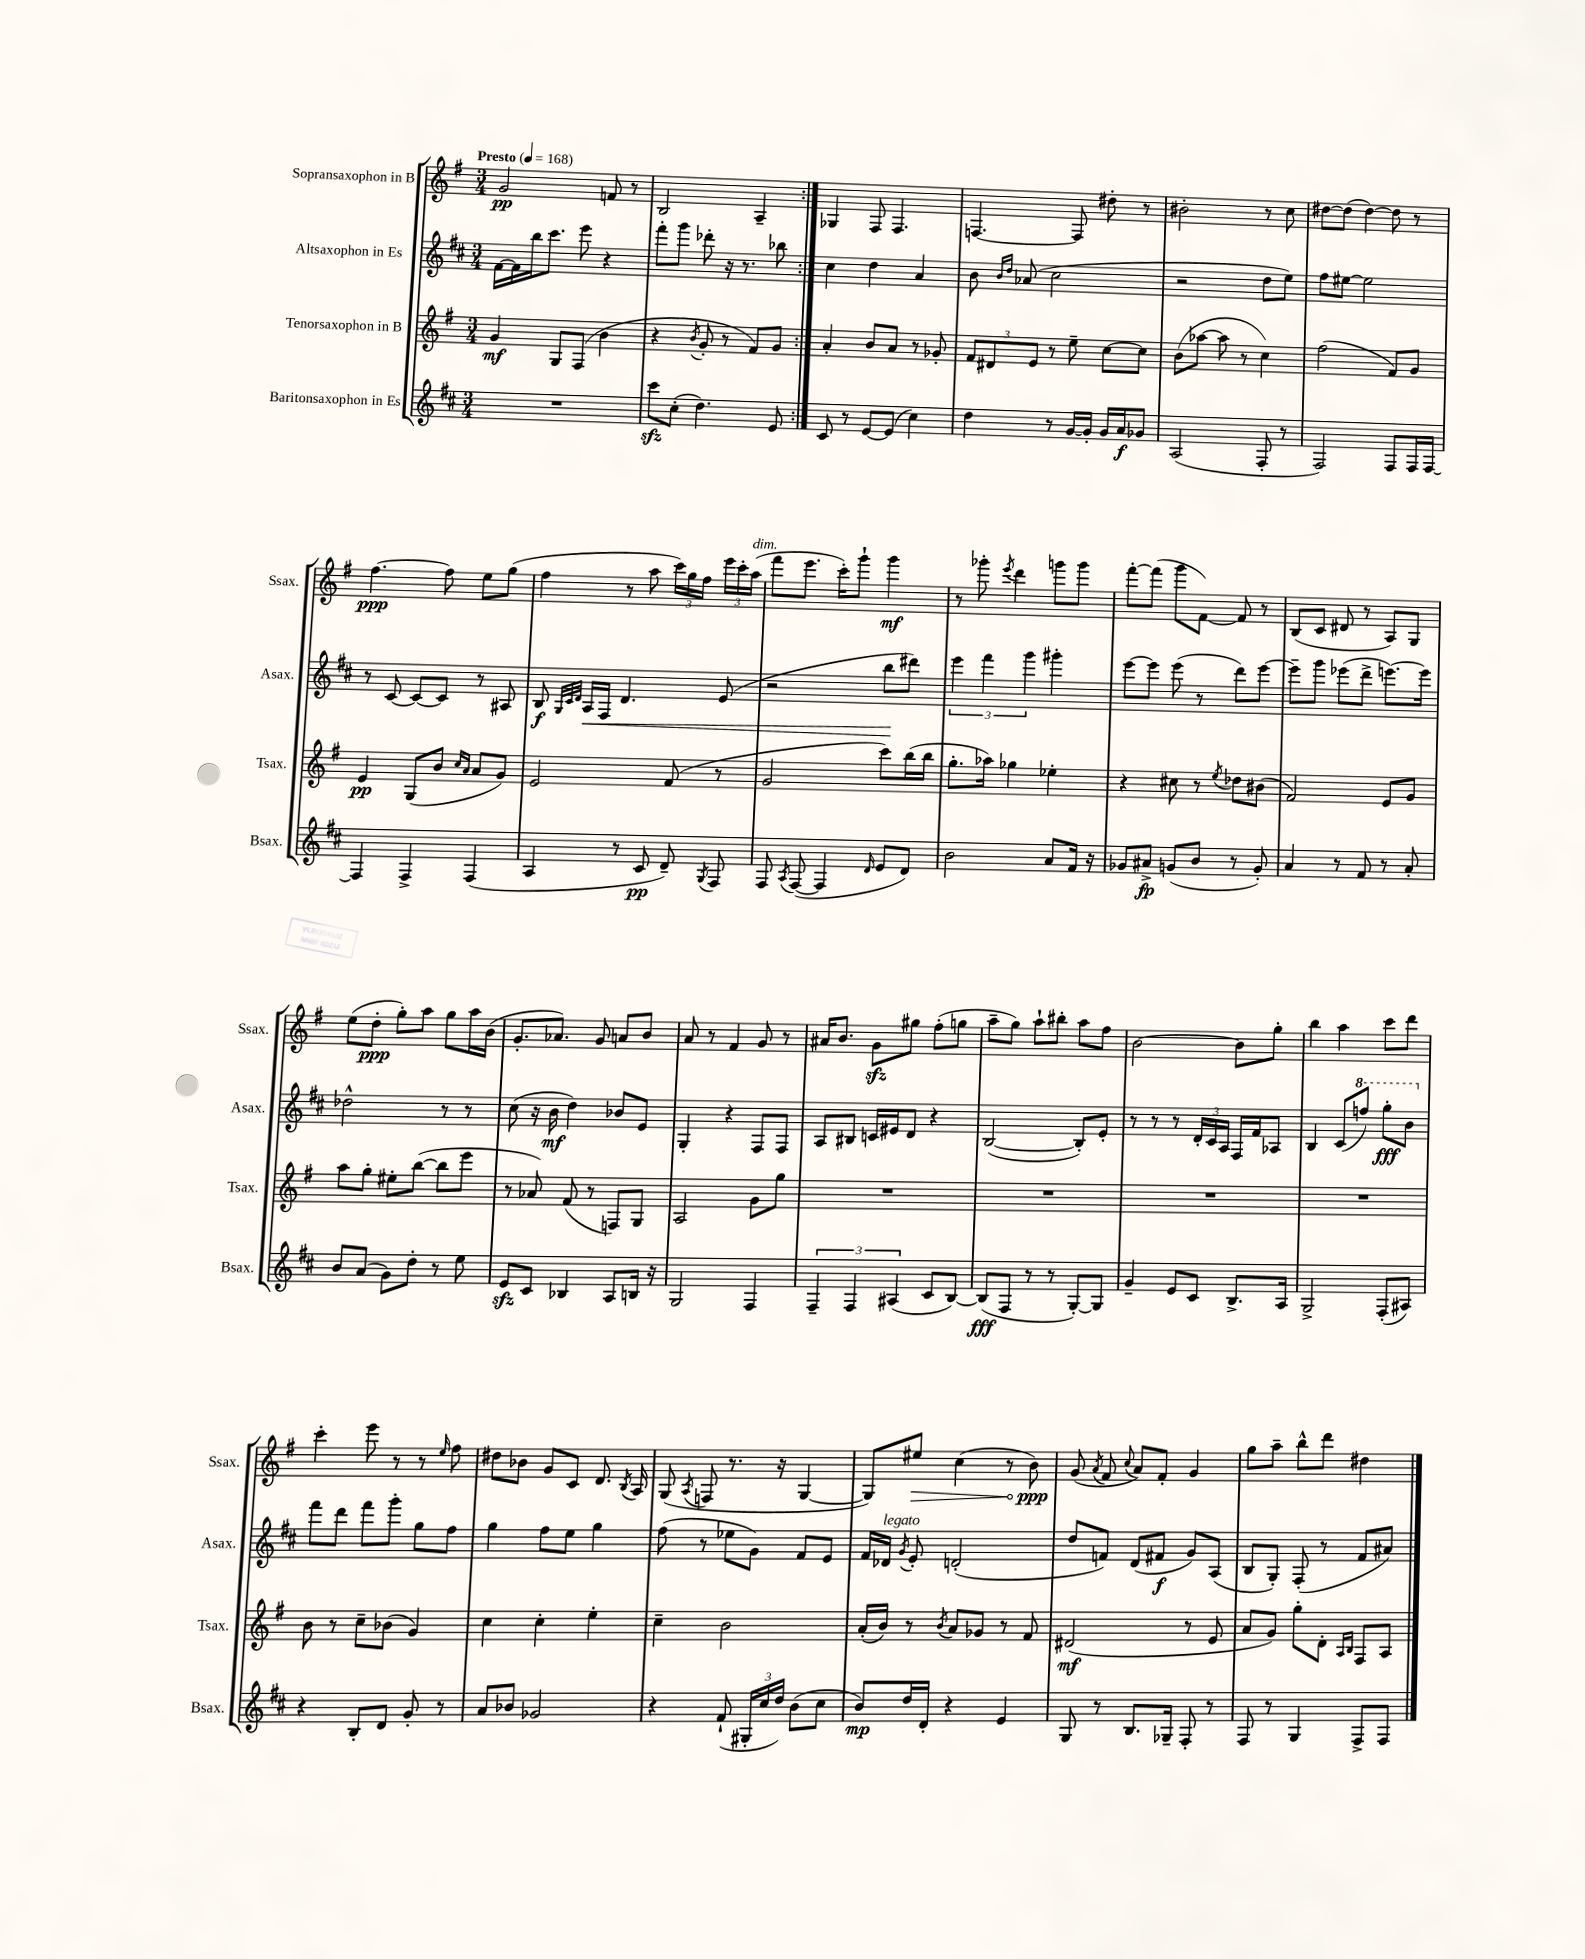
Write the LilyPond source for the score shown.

<<
\new StaffGroup <<
\new Staff = "s0" \with { instrumentName = "Sopransaxophon in B" shortInstrumentName = "Ssax." } {
    \clef treble \key g \major \numericTimeSignature \time 3/4 \tempo "Presto" 4 = 168
    \autoBeamOff \repeat volta 2 { g'2\pp f'8 r8 |
    b2 a4-- | }
    ges4 fis8 fis4. |
    f4.~ f8 dis''8-. r8 |
    bis'2-. r8 c''8 |
    dis''8[~ dis''8]( dis''4~) dis''8 r8 |
    fis''4.~\ppp fis''8 e''8[ g''8]( |
    fis''4 r8 a''8 \tuplet 3/2 { c'''16[) g''16 fis''16] } \tuplet 3/2 { e'''16[ c'''16-. a''16]^\markup { \italic "dim." }( } |
    fis'''8[ e'''8.] c'''16[-.) g'''8]-! g'''4\mf |
    r8 ges'''8-. \acciaccatura { e'''8 } d'''4 g'''8[ g'''8] |
    fis'''8[~-. fis'''8]( g'''8[ fis'8]~) fis'8 r8 |
    b8[( c'8] dis'8 r8 a8[) g8] |
    e''8[( d''8]-.\ppp g''8[-.) a''8] g''8[ a''16 b'16]( |
    g'8.[-. aes'8.]) g'8 a'8[ b'8] |
    a'8 r8 fis'4 g'8 r8 |
    ais'16[ b'8.] g'8[\sfz gis''8] fis''8[-.( g''8] |
    a''8[-- g''8]) a''8[-! bis''8]-. a''8[ fis''8] |
    b'2~ b'8[ g''8]-. |
    b''4 a''4 c'''8[ d'''8] |
    c'''4-. e'''8 r8 r8 \grace { e''16 } fis''8 |
    dis''8[ bes'8] g'8[ c'8] d'8. \acciaccatura { b8 } a16 |
    g8( \acciaccatura { a8 } f8 r8. r16 g4~ |
    g8[) \once \override Hairpin.circled-tip = ##t eis''8]\> c''4( r8 b'8\ppp\!) |
    g'8( \acciaccatura { a'8 } fis'8 \appoggiatura { c''8 } a'8[) fis'8]-. g'4 |
    g''8[ a''8]-- b''8[-^ d'''8] dis''4 \bar "|." |
}
\new Staff = "s1" \with { instrumentName = "Altsaxophon in Es" shortInstrumentName = "Asax." } {
    \clef treble \key d \major \numericTimeSignature \time 3/4
    \autoBeamOff \repeat volta 2 { fis'16[~ fis'16 b''16 cis'''8.] e'''8 r4 |
    fis'''8[-. g'''8] des'''8-. r16 r8. bes''8 | }
    cis''4 d''4 a'4 |
    b'8 \grace { b'16[ d''16] } aes'8( cis''2 |
    r2 d''8[ e''8]) |
    fis''8[ eis''8]~ eis''2 |
    r8 cis'8~ cis'8[~ cis'8] r8 ais8 |
    b8\f \grace { g32[ cis'32 d'32] } a16[\< fis16] d'4. e'8( |
    r2 b''8[\! dis'''8]) |
    \tuplet 3/2 { e'''4 fis'''4 g'''4 } gis'''4-. |
    e'''8[~ e'''8] e'''8( r8 d'''8[) e'''8]~ |
    e'''8[-- g'''8] ees'''8[( d'''8]-> e'''8.[~) e'''16] |
    des''2-^ r8 r8 |
    cis''8( r16 b'16\mf d''4) bes'8[ e'8] |
    g4-. r4 fis8[ fis8] |
    a8[ bis8] c'16[ eis'16 d'8] r4 |
    b2~( b8[-.) e'8]-. |
    r8 r8 r8 \tuplet 3/2 { d'16[-. cis'16 a16] } fis16[ fis'16 aes8] |
    b4 cis'8[( \ottava #1 f'''8]) g'''8[-.\fff b''8] \ottava #0 |
    fis'''8[ d'''8] fis'''8[ g'''8]-. g''8[ fis''8] |
    g''4 fis''8[ e''8] g''4 |
    fis''8( r8 ees''8[ g'8]) fis'8[ e'8] |
    fis'16[ des'16]^\markup { \italic "legato" } \acciaccatura { g'8 } e'8-. d'2-.( |
    d''8[ f'8]) d'8[( fis'8]\f g'8[) a8]( |
    b8[ g8]-.) fis8-.( r8 fis'8[ ais'8]) \bar "|." |
}
\new Staff = "s2" \with { instrumentName = "Tenorsaxophon in B" shortInstrumentName = "Tsax." } {
    \clef treble \key g \major \numericTimeSignature \time 3/4
    \autoBeamOff \repeat volta 2 { g'4\mf g8[ fis8]( b'4 |
    r4 \acciaccatura { b'8 } g'8-. r8 fis'8[) g'8] | }
    a'4-. b'8[ a'8] r8 ges'8-. |
    \tuplet 3/2 { fis'8[ dis'8 e'8] } r8 e''8-- c''8[~ c''8] |
    b'8[( aes''8]~ aes''8 r8 c''4) |
    fis''2( fis'8[) g'8] |
    e'4\pp g8[( b'8] \grace { c''16[ a'16] } a'8[ g'8]) |
    e'2 fis'8( r8 |
    g'2 c'''8[) b''16( b''16] |
    g''8.[-. aes''16]) ges''4 ees''4-. |
    r4 cis''8 r8 \acciaccatura { e''8 } des''8[ bis'8]( |
    fis'2) e'8[ g'8] |
    a''8[ g''8]-. eis''8[-. b''8]~( b''8[ e'''8] |
    r8 aes'8) fis'8( r8 f8[) g8] |
    a2 g'8[ g''8] |
    R2. |
    R2. |
    R2. |
    R2. |
    b'8 r8 c''8[-- bes'8]( g'4) |
    c''4 c''4-. e''4-. |
    c''4-- b'2 |
    a'16[-.( b'16]) r8 \acciaccatura { b'8 } a'8[ ges'8] r8 fis'8 |
    dis'2\mf( r8 e'8 |
    a'8[ g'8]) g''8[-. d'8]-. \grace { a16[ b16] } fis8[ a8] \bar "|." |
}
\new Staff = "s3" \with { instrumentName = "Baritonsaxophon in Es" shortInstrumentName = "Bsax." } {
    \clef treble \key d \major \numericTimeSignature \time 3/4
    \autoBeamOff \repeat volta 2 { R2. |
    cis'''8[\sfz cis''8]-.( d''4.) e'8 | }
    cis'8 r8 e'8[~ e'8]( cis''4) |
    d''4 r8 g'16[~ g'16]-. g'16[ a'16\f ges'8] |
    a2( fis8-. r8 |
    fis2) fis8[ fis16 fis16]~ |
    fis4 fis4-> fis4( |
    a4 r8 cis'8\pp d'8--) \acciaccatura { g8 } fis8 |
    fis8 \acciaccatura { a8 } fis8~( fis4 \grace { d'16 } e'8[ d'8]) |
    b'2 a'8[ fis'16] r16 |
    ges'8[ ais'8]->\fp g'8[( b'8] r8 g'8-.) |
    a'4 r8 fis'8 r8 a'8-. |
    b'8[ a'8]( g'8[) d''8]-. r8 e''8 |
    e'8[\sfz cis'8] bes4 a8[ b16] r16 |
    g2 fis4 |
    \tuplet 3/2 { fis4-- fis4 ais4( } cis'8[ b8]~) |
    b8[\fff( fis8] r8 r8 g8[~-.) g8] |
    g'4-- e'8[ cis'8] b8.[-> a16] |
    g2-> fis8[-.( ais8]) |
    r4 b8[-. d'8] g'8-. r8 |
    a'8[ bes'8] ges'2 |
    r4 fis'8-!( \tuplet 3/2 { gis16[-. cis''16 d''16]) } b'8[( cis''8] |
    b'8[\mp) d''16 d'16]-. r4 e'4 |
    g8 r8 b8.[ ges16]-- fis8-. r8 |
    fis8 r8 g4 fis8[-> fis8] \bar "|." |
}
>>
>>
\layout { \context { \Score \remove "Bar_number_engraver" } }
